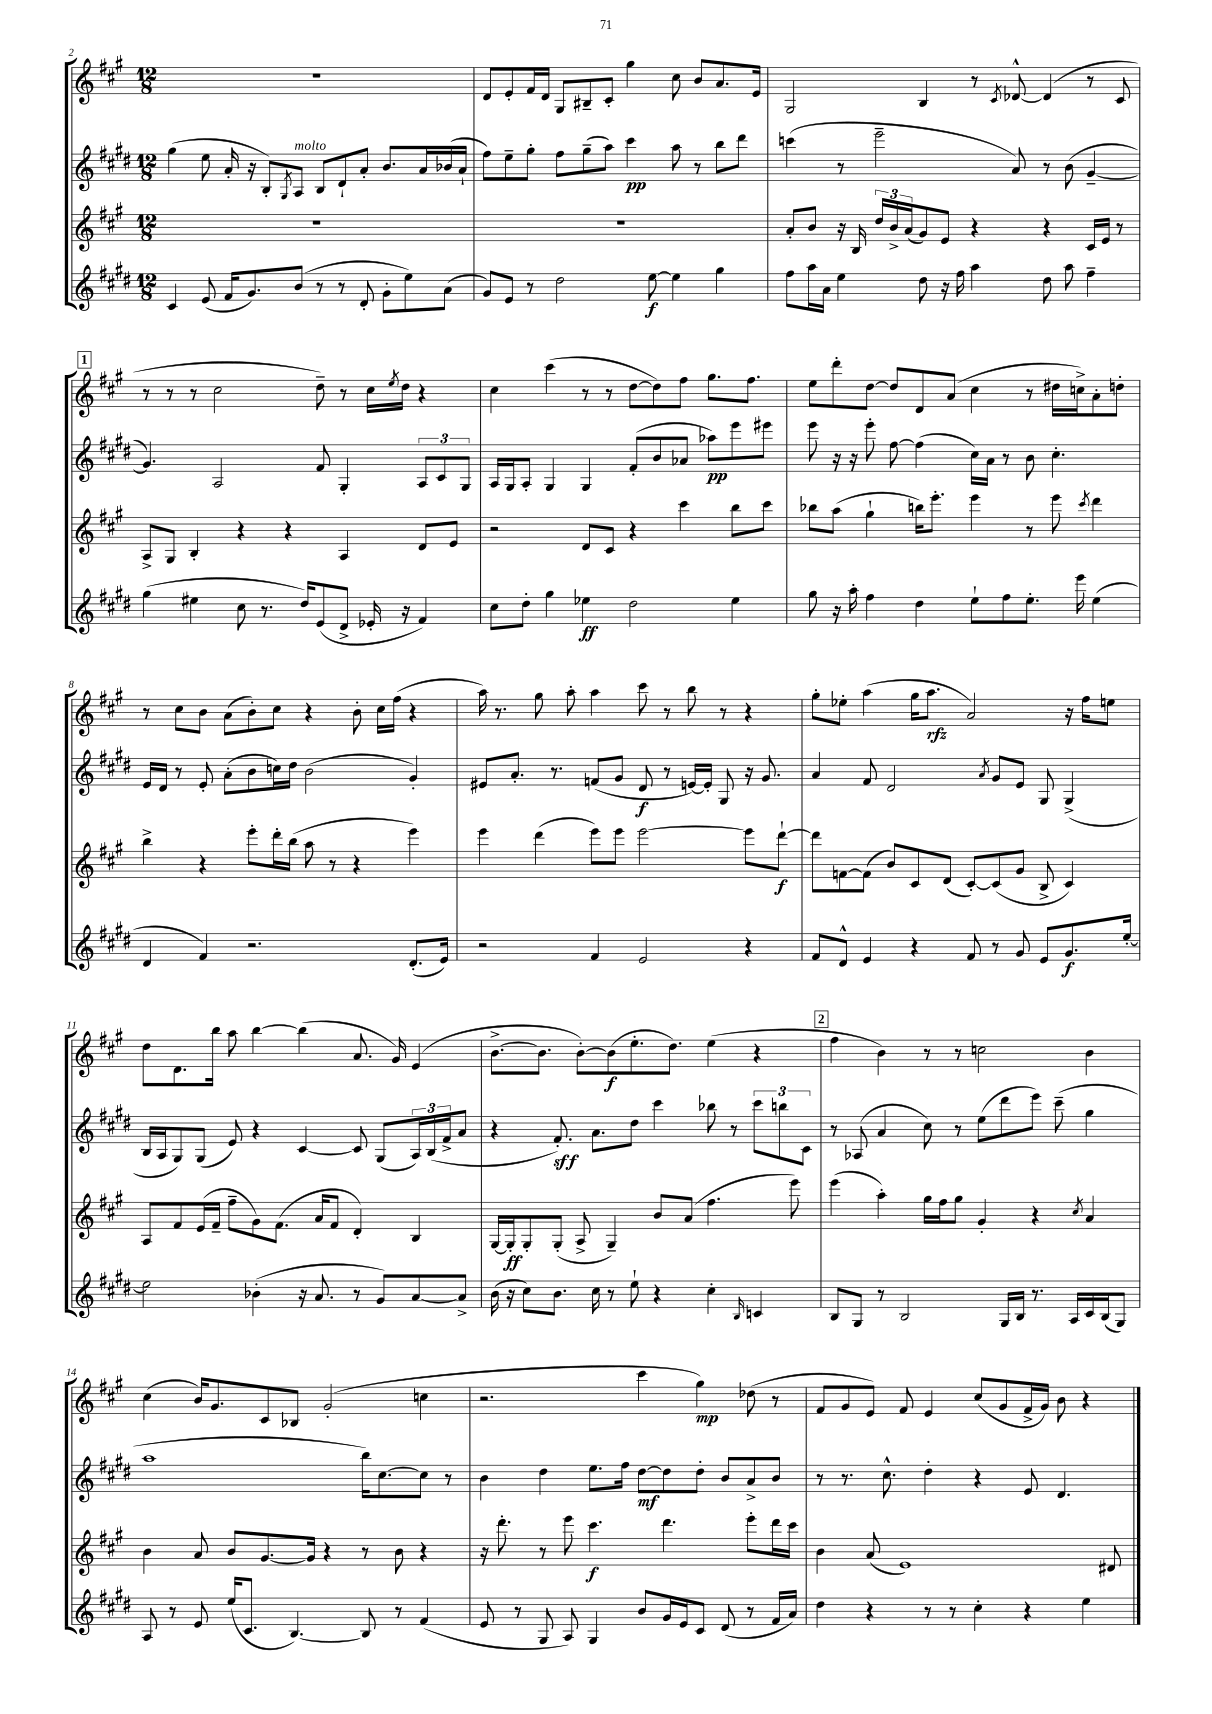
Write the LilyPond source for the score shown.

<<
\new StaffGroup <<
\new Staff = "s0" {
    \clef treble \key a \major \numericTimeSignature \time 12/8
    R1. |
    d'8 e'8-. fis'16 d'16 gis8 bis8-- cis'8-. gis''4 cis''8 b'8 a'8. e'16 |
    gis2 b4 r8 \acciaccatura { cis'8 } des'8~-^ des'4( r8 cis'8 |
    \mark \markup { \box "1" } r8 r8 r8 cis''2 d''8--) r8 cis''16 \acciaccatura { e''8 } d''16 r4 |
    cis''4 cis'''4( r8 r8 d''8~ d''8) fis''8 gis''8. fis''8. |
    e''8 d'''8-. d''8~ d''8 d'8 a'8( cis''4 r8 dis''16 c''16->) a'8-. d''8-. |
    r8 cis''8 b'8 a'8( b'8-.) cis''8 r4 b'8-. cis''16 fis''16( r4 |
    a''16) r8. gis''8 a''8-. a''4 cis'''8 r8 b''8 r8 r4 |
    gis''8-. ees''8-. a''4( gis''16 a''8.\rfz a'2) r16 fis''16 e''8 |
    d''8 d'8. b''16 a''8 b''4~ b''4( a'8. gis'16) e'4( |
    b'8.~-> b'8. b'8~-.) b'8\f( e''8.-. d''8.) e''4( r4 |
    \mark \markup { \box "2" } fis''4 b'4) r8 r8 c''2 b'4 |
    cis''4( b'16) gis'8. cis'8 bes8 gis'2-.( c''4 |
    r2. cis'''4 gis''4\mp) des''8( r8 |
    fis'8 gis'8 e'8) fis'8 e'4 cis''8( gis'8 fis'16-> gis'16) b'8 r4 \bar "|." |
}
\new Staff = "s1" {
    \clef treble \key e \major \numericTimeSignature \time 12/8
    gis''4( e''8 a'16-. r16 b8-.) \acciaccatura { gis8 } a8^\markup { \italic "molto" } b8 dis'8-! a'8-. b'8. a'16 bes'16( a'16-! |
    fis''8) e''8-- gis''8-. fis''8 gis''8--( a''8) cis'''4\pp a''8 r8 b''8 dis'''8 |
    c'''4( r8 e'''2-- a'8) r8 b'8( gis'4~-- |
    \mark \markup { \box "1" } gis'4.) a2 fis'8 gis4-. \tuplet 3/2 { a8 cis'8 gis8 } |
    a16 gis16 a8-. gis4 gis4 fis'8-.( b'8 aes'8 aes''8\pp) e'''8 eis'''8 |
    e'''8 r16 r16 e'''8-. fis''8~ fis''4( cis''16) a'16 r8 b'8 cis''4.-. |
    e'16 dis'16 r8 e'8-. a'8-.( b'8 c''16) dis''16 b'2( gis'4-.) |
    eis'8 a'8.-. r8. f'8( gis'8 dis'8\f r8 e'16~) e'16-. gis8 r16 gis'8. |
    a'4 fis'8 dis'2 \acciaccatura { a'8 } gis'8 e'8 gis8 gis4->( |
    b16 a16 gis8) gis8( e'8) r4 cis'4~ cis'8 gis8( \tuplet 3/2 { a16) b16( fis'16-> } a'8 |
    r4 fis'8.-.\sff) a'8. dis''8 cis'''4 bes''8 r8 \tuplet 3/2 { cis'''8 b''8 cis'8 } |
    \mark \markup { \box "2" } r8 aes8( a'4 cis''8) r8 e''8( dis'''8 e'''8) cis'''8--( gis''4 |
    a''1 b''16) cis''8.~ cis''8 r8 |
    b'4 dis''4 e''8. fis''16 dis''8~\mf dis''8 dis''8-. b'8 a'8-> b'8 |
    r8 r8. cis''8.-^ dis''4-. r4 e'8 dis'4. \bar "|." |
}
\new Staff = "s2" {
    \clef treble \key a \major \numericTimeSignature \time 12/8
    R1. |
    R1. |
    a'8-. b'8 r16 b16 \tuplet 3/2 { d''16 b'16-> a'16( } gis'8) e'8 r4 r4 cis'16 e'16 r8 |
    \mark \markup { \box "1" } a8-> gis8 b4-. r4 r4 a4 d'8 e'8 |
    r2 d'8 cis'8 r4 cis'''4 b''8 cis'''8 |
    bes''8 a''8( gis''4-! b''16) e'''8.-. e'''4 r8 e'''8 \acciaccatura { cis'''8 } d'''4 |
    b''4-> r4 e'''8-. d'''16-. b''16( a''8 r8 r4 e'''4) |
    e'''4 d'''4( e'''8) e'''8 e'''2~ e'''8 d'''8~-!\f |
    d'''8 f'8~ f'8( b'8) cis'8 d'8( cis'8~-.) cis'8( gis'8 b8-> cis'4) |
    a8 fis'8 e'16( fis'16-- fis''8-- gis'8) fis'8.( a'16 fis'8 d'4-.) b4 |
    gis16~ gis16-.\ff gis8-. gis8-.( a8-> gis4--) b'8 a'8( fis''4. e'''8) |
    \mark \markup { \box "2" } e'''4( a''4-.) gis''16 fis''16 gis''8 gis'4-. r4 \acciaccatura { cis''8 } a'4 |
    b'4 a'8 b'8 gis'8.~ gis'16 r4 r8 b'8 r4 |
    r16 d'''8.-. r8 e'''8 cis'''4.\f d'''4. e'''8-. d'''16 cis'''16 |
    b'4 a'8( e'1) dis'8 \bar "|." |
}
\new Staff = "s3" {
    \clef treble \key e \major \numericTimeSignature \time 12/8
    cis'4 e'8( fis'16 gis'8.) b'8( r8 r8 dis'8-. gis'8-. e''8) a'8( |
    gis'8) e'8 r8 dis''2 e''8~\f e''4 gis''4 |
    fis''8 a''16 a'16 e''4 dis''8 r16 fis''16 a''4 dis''8 a''8 fis''4-- |
    \mark \markup { \box "1" } gis''4( eis''4 cis''8 r8. dis''16) e'8( dis'8-> ees'16-. r16 fis'4) |
    cis''8 dis''8-. gis''4 ees''4\ff dis''2 ees''4 |
    gis''8 r16 a''16-. fis''4 dis''4 e''8-! fis''8 e''8.-. e'''16 e''4( |
    dis'4 fis'4) r2. dis'8.-.( e'16) |
    r2 fis'4 e'2 r4 |
    fis'8 dis'8-^ e'4 r4 fis'8 r8 gis'8 e'8 gis'8.\f e''16~-. |
    e''2 bes'4-.( r16 a'8. r8 gis'8) a'8~ a'8-> |
    b'16( r16 cis''8) b'8. cis''16 r8 e''8-! r4 cis''4-. \grace { b16 } c'4 |
    \mark \markup { \box "2" } b8 gis8 r8 b2 gis16 b16 r8. a16 cis'16 b16( gis8) |
    a8 r8 e'8 e''16( cis'8. b4.~) b8 r8 fis'4( |
    e'8 r8 gis8 a8) gis4 b'8 gis'16 e'16 cis'8 dis'8( r8 fis'16 a'16) |
    dis''4 r4 r8 r8 cis''4-. r4 e''4 \bar "|." |
}
>>
>>
\layout { \context { \Score currentBarNumber = #2 } }
